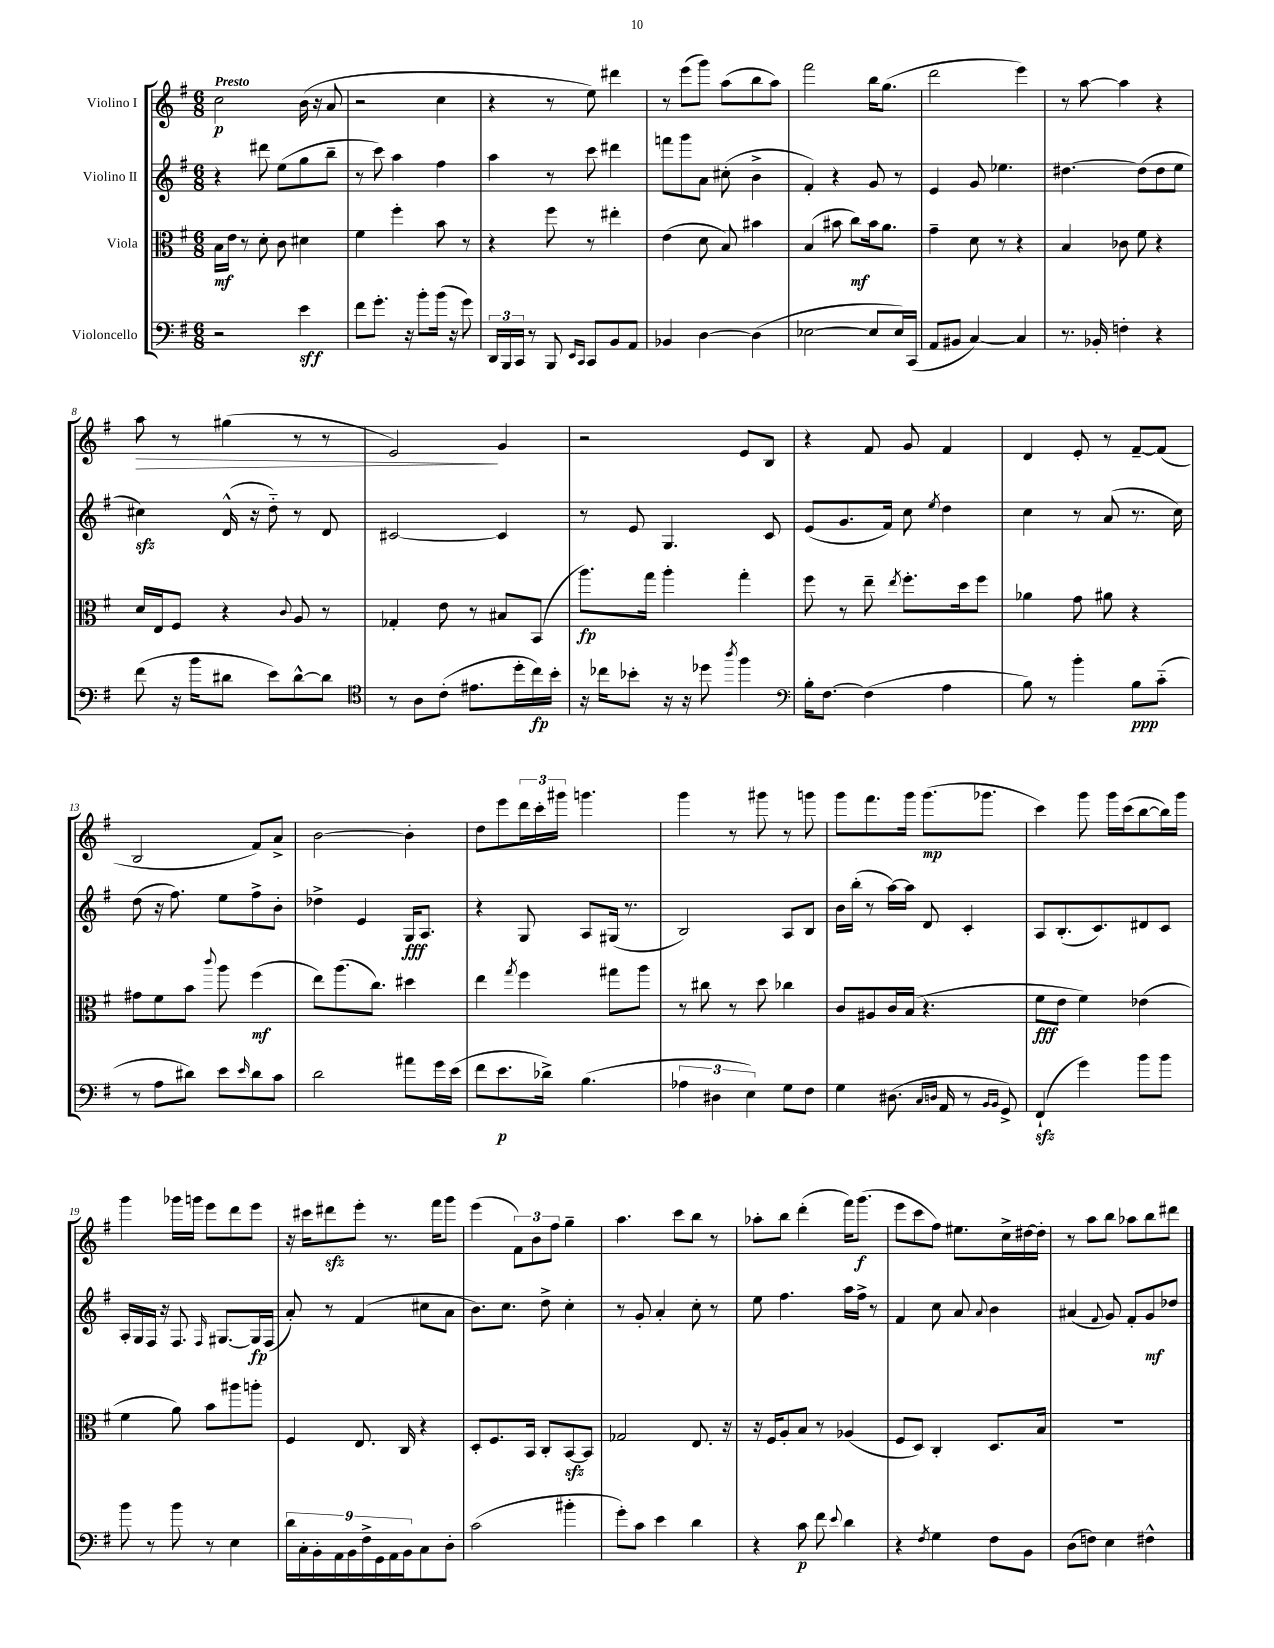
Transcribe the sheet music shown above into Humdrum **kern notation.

**kern	**kern	**kern	**kern
*staff4	*staff3	*staff2	*staff1
*clefF4	*clefC3	*clefG2	*clefG2
*k[f#]	*k[f#]	*k[f#]	*k[f#]
*M6/8	*M6/8	*M6/8	*M6/8
2r	16B\LL	4r	2cc\
.	16e\JJ	.	.
.	8r	.	.
.	8d'\	8ddd#\	.
.	8c\	(8ee\L	.
4e\	4d#\	8gg\	(16b\
.	.	.	16r
.	.	8bb~\J	8a/
=	=	=	=
8f#\L	4f#\	8r	2r
8.g'\J	.	8ccc\)	.
.	4ff#'\	4aa\	.
16r	.	.	.
8b'\L	.	.	.
(16b\Jk	8b\	4ff#\	4cc\
16r	.	.	.
8g\)	8r	.	.
=	=	=	=
24DD/LL	4r	4aa\	4r
24BBB/	.	.	.
24CC/JJ	.	.	.
8r	.	.	.
8BBB/	8ff#\	8r	8r
16qqEE/LL	.	.	.
16qqCC/JJ	.	.	.
8CC/L	8r	8ccc\	8ee\)
8BB/	4ee#'\	4ddd#\	4ddd#\
8AA/J	.	.	.
=	=	=	=
4BB-/	(4e\	8fff\L	8r
.	.	8ggg\	(8eee\L
[4D\	8d\	8a\J	8ggg\J)
.	8B/)	(8cc#'\	(8aa\L
(4D\]	4b#\	4b^\	8bb\
.	.	.	8aa\J)
=	=	=	=
[2E-\	(4B/	4f#'/)	2fff#\
.	8b#\	4r	.
.	8cc\L)	.	.
8E-/]L	16b#\k	8g/	16bb\LK
.	8.a\J	.	(8.gg\J
16E-/L)	.	8r	.
(16CC/JJ	.	.	.
=	=	=	=
8AA/L	4g~\	4e/	2ddd\
8BB#/J	.	.	.
[4C/)	8d\	8g/	.
.	8r	4.ee-\	.
4C/]	4r	.	4eee\)
=	=	=	=
8.r	4B/	[4.dd#\	8r
.	.	.	[8aa\
16BB-'/	.	.	.
4F'\	8c-\	.	4aa\]
.	8f#\	(8dd#\]L	.
4r	4r	8dd#\	4r
.	.	8ee\J	.
=	=	=	=
(8f#\	16d/LL	4cc#\)	8aa\
.	16E/J	.	.
16r	8F#/J	.	8r
16b\LK	.	.	.
8d#\J	4r	(16d^^/	(4gg#\
.	.	16r	.
8e\L)	.	8dd'~\)	.
.	8qqc/	.	.
[8d#^^\	8A/	8r	8r
8d#\]J	8r	8d/	8r
=	=	=	=
*clefC4	*	*	*
8r	4G-'/	[2c#/	2e/)
8A\L	.	.	.
(8c'\J	8e\	.	.
8.e#\L	8r	.	.
.	8B#/L	4c#/]	4g/
16dd'\L	.	.	.
16cc\)	(8BB/J	.	.
16b'\JJ	.	.	.
=	=	=	=
16r	8.aa\L)	8r	2r
16cc-\LK	.	.	.
8b-'\J	.	8e/	.
.	16gg\Jk	.	.
16r	4aa'\	4.G/	.
16r	.	.	.
8dd-\	.	.	.
8qaa/	.	.	.
4ff#\	4gg'\	.	8e/L
.	.	8c/	8B/J
=	=	=	=
*clefF4	*	*	*
16B'\LK	8ff#\	(8e/L	4r
[8.F#\J	.	.	.
.	8r	8.g/	.
(4F#\]	8ee~\	.	8f#/
.	.	16f#/Jk)	.
.	8qee/	.	.
.	8.ff#'\L	8cc\	8g/
.	.	8qee/	.
4A\	.	4dd\	4f#/
.	16dd\k	.	.
.	8ff#\J	.	.
=	=	=	=
8B\)	4a-\	4cc\	4d/
8r	.	.	.
4b'\	8g\	8r	8e'/
.	8a#\	(8a/	8r
8B\L	4r	8.r	[8f#~/L
(8c'~\J	.	.	(8f#/]J
.	.	16cc\)	.
=	=	=	=
8r	8g#\L	(8dd\	2B/
8A\L	8f#\	16r	.
.	.	8.ff#\)	.
8d#\J)	8b\J	.	.
.	8qqccc/	.	.
8e\L	8aa\	8ee\L	.
16qqe/	.	.	.
8d#\	(4ff#\	8ff#^\	8f#/L)
8c\J	.	8b'\J	8a^/J
=	=	=	=
2d\	8ee\L)	4dd-^\	[2b\
.	(8.aa\	.	.
.	.	4e/	.
.	8.cc\J)	.	.
8a#\L	4dd#\	16G/LK	4b'\]
.	.	8.A/J	.
16g\L	.	.	.
(16e\JJ	.	.	.
=	=	=	=
8f#\L	4ee\	4r	8dd\L
8.e\	.	.	8eee\
.	8qgg/	.	.
.	4ff#\	8G/	24ddd\L
.	.	.	24ccc'\
16d-^\Jk)	.	.	.
.	.	.	24ggg#\JJ
(4.B\	.	8A/L	4.ggg\
.	8gg#\L	(16G#/Jk	.
.	.	8.r	.
.	8aa\J	.	.
=	=	=	=
6A-\	8r	2B/)	4ggg\
.	8cc#\	.	.
6D#\	.	.	.
.	8r	.	8r
6E\)	.	.	.
.	8dd\	.	8ggg#\
8G\L	4cc-\	8A/L	8r
8F#\J	.	8B/J	8ggg\
=	=	=	=
4G\	8c/L	16b\LL	8ggg\L
.	.	(16bb'\JJ	.
.	8A#/	8r	8.fff#\
(8.D#\	16c/L	[16aa\LL)	.
.	(16B/JJ	16aa\]JJ	16ggg\Jk
.	4.r	8d/	(8.ggg\L
16qqC/LL	.	.	.
16qqD/JJ	.	.	.
16AA/	.	.	.
8r	.	4c'/	.
.	.	.	8.ggg-\J
16qqBB/LL	.	.	.
16qqBB/JJ	.	.	.
8GG^/)	.	.	.
=	=	=	=
(4FF#`/	8f#\L	8A/L	4ccc\)
.	8e\J	(8.B'/	.
4g\)	4f#\)	.	8ggg\
.	.	8.c/)	.
.	.	.	16ggg\LL
.	.	.	(16ccc\J
8b\L	(4e-\	8d#/	[8bb\
8b\J	.	8c/J	16bb\]L)
.	.	.	16ggg\JJ
=	=	=	=
8b\	4f#\	16A'/LL	4ggg\
.	.	16G/	.
8r	.	16F#/JJ	.
.	.	16r	.
8b\	8a\)	8.F#/	16ggg-\LL
.	.	.	16ggg\JJ
8r	8b\L	.	8eee\L
.	.	16qqF#/	.
.	.	[8.G#/L	.
4E\	8aa#\	.	8ddd\
.	8aa'\J	16G#/]L	8eee\J
.	.	(16F#/JJ	.
=	=	=	=
18d\LL	4F#/	8a'/)	16r
18C'\	.	.	.
.	.	.	16ccc#\LK
18BB'\	.	.	.
.	.	8r	8ddd#\
18AA\	.	.	.
18BB\	.	.	.
.	8.E/	(4f#/	8eee'\J
18F#^\	.	.	.
18GG\	.	.	.
.	.	.	8.r
18AA\	.	.	.
.	16C/	.	.
18BB\J	.	.	.
8C\	4r	8cc#\L	.
.	.	.	16fff#\LK
8D'\J	.	8a\J	8ggg\J
=	=	=	=
(2c\	8D'/L	8.b\L)	(4eee\
.	8.F#/	.	.
.	.	8.cc\J	.
.	.	.	12f#\L)
.	16BB/Jk	.	.
.	.	.	12b\
.	8C'/L	8dd^\	.
.	.	.	12ff#\J
4b#'\	[8BB/	4cc'\	4gg~\
.	8BB/]J	.	.
=	=	=	=
8g'\L)	2G-/	8r	4.aa\
8c\J	.	8g'/	.
4e\	.	4a'/	.
.	.	.	8ccc\L
4d\	8.E/	8cc'\	8bb\J
.	.	8r	8r
.	16r	.	.
=	=	=	=
4r	16r	8ee\	8aa-'\L
.	16F#/LK	.	.
.	8A'/	4.ff#\	8bb\J
8c\	8B/J	.	(4ddd'\
8f#\	8r	.	.
8qqe/	.	.	.
4d\	(4A-/	16aa\LL	16fff#\LK)
.	.	16ff#^\JJ	(8.ggg\J
.	.	8r	.
=	=	=	=
4r	8F#/L	4f#/	8eee\L
.	8D/J)	.	8ccc\
8qF#/	.	.	.
4G\	4C'/	8cc\	8ff#\J)
.	.	8a/	8.ee#\L
.	.	8qqa/	.
8F#\L	8.D/L	4b\	.
.	.	.	16cc^\L
8BB\J	.	.	[16dd#\
.	16B/Jk	.	16dd#'\]JJ
=	=	=	=
(8D\L	2.r	(4a#/	8r
8F\J)	.	.	8aa\L
.	.	8qqf#/	.
4E\	.	8g/)	8bb\J
.	.	8f#'/L	8aa-\L
4F#^^\	.	8g/	8bb\
.	.	8dd-/J	8ddd#\J
==	==	==	==
*-	*-	*-	*-
